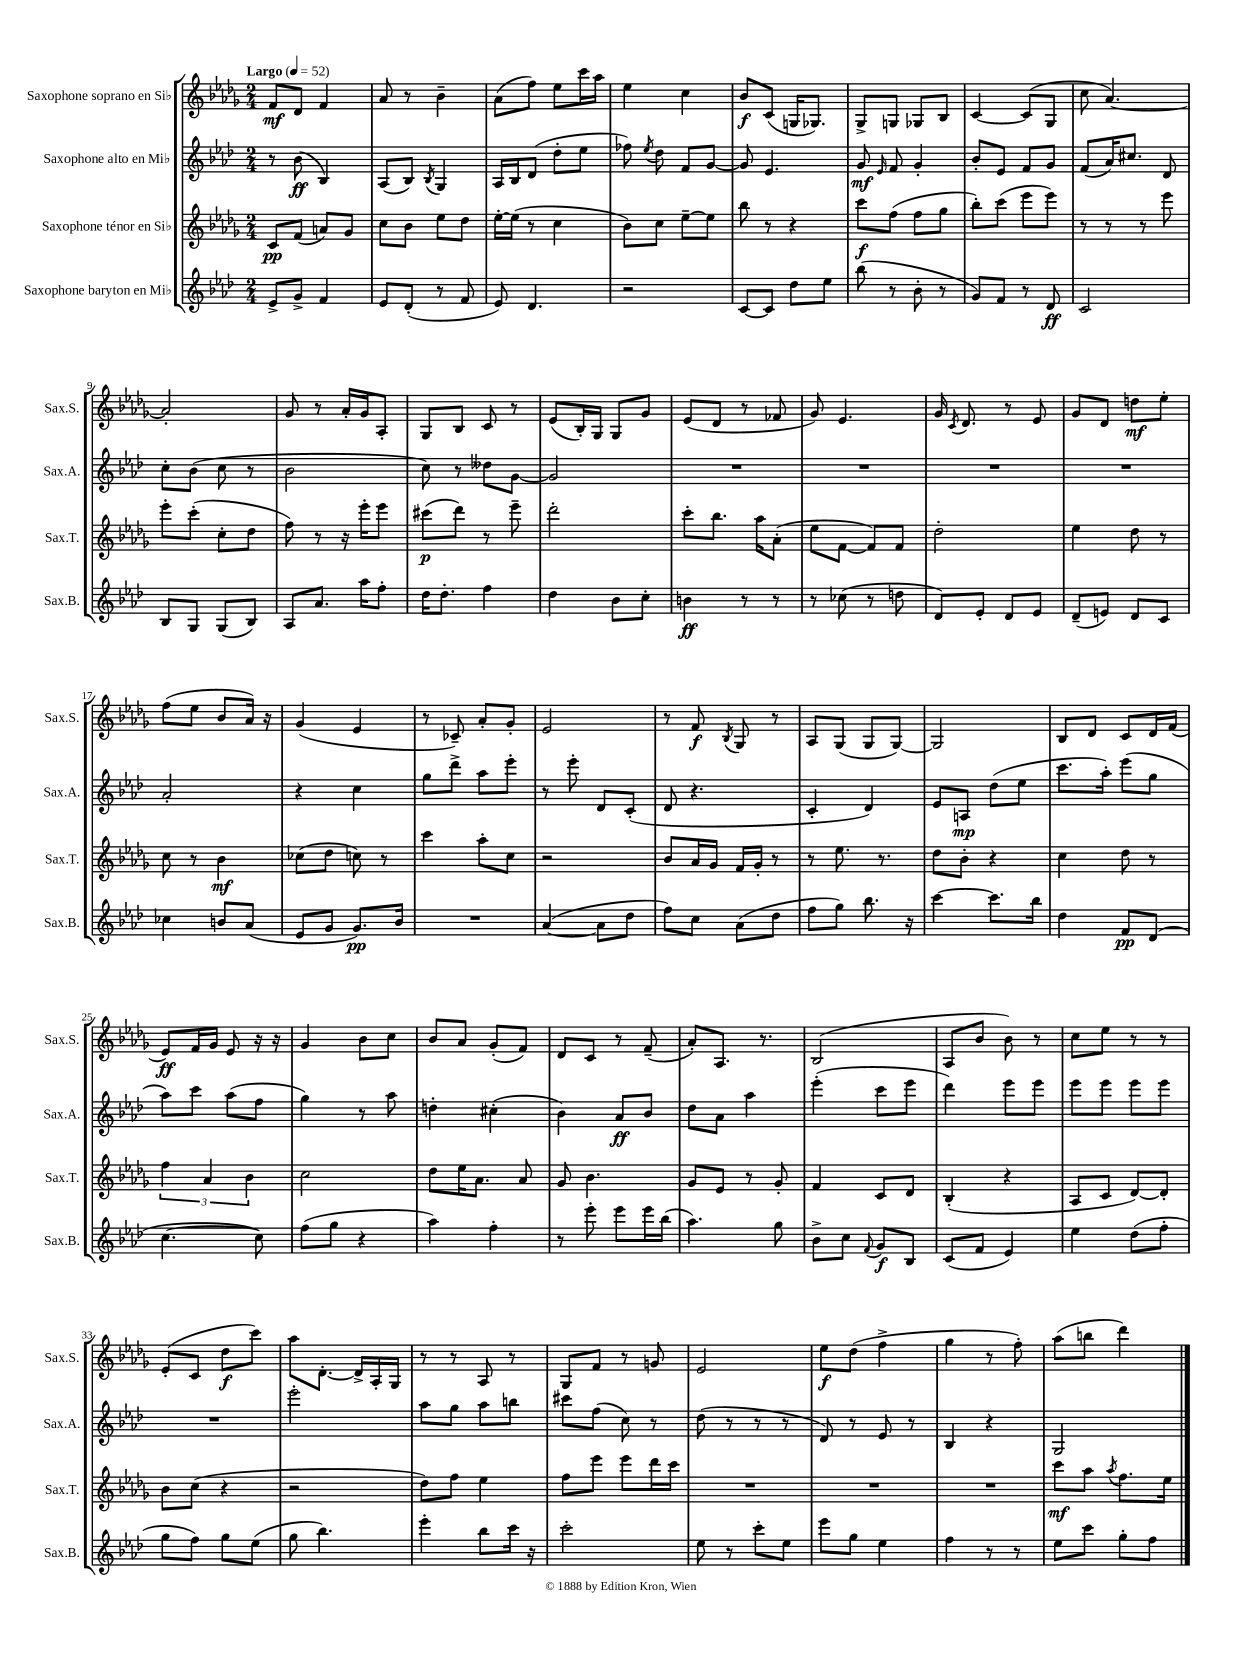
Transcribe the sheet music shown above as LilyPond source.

<<
\new StaffGroup <<
\new Staff = "s0" \with { instrumentName = "Saxophone soprano en Sib" shortInstrumentName = "Sax.S." } {
    \clef treble \key des \major \numericTimeSignature \time 2/4 \tempo "Largo" 4 = 52
    \autoBeamOff f'8[\mf des'8] f'4 |
    aes'8 r8 bes'4-- |
    aes'8[( f''8]) ees''8[ c'''16 aes''16] |
    ees''4 c''4 |
    bes'8[\f c'8]( g16[ ges8.]) |
    ges8[-> g8] ges8[ bes8] |
    c'4~ c'8[( ges8] |
    c''8 aes'4.~) |
    aes'2-. |
    ges'8 r8 aes'16[-. ges'16 aes8]-. |
    ges8[ bes8] c'8 r8 |
    ees'8[( bes16-.) ges16] ges8[ ges'8] |
    ees'8[( des'8] r8 fes'8 |
    ges'8) ees'4. |
    ges'16 \acciaccatura { c'8 } des'8. r8 ees'8 |
    ges'8[ des'8] d''8[\mf ees''8]-. |
    f''8[( ees''8] bes'8[ aes'16]) r16 |
    ges'4( ees'4 |
    r8 ces'8--) aes'8[-. ges'8]-. |
    ees'2 |
    r8 f'8\f \acciaccatura { bes8 } ges8 r8 |
    aes8[ ges8]( ges8[ ges8]~) |
    ges2 |
    bes8[ des'8] c'8[ des'16 f'16]( |
    ees'8[\ff) f'16 ges'16] ees'8 r16 r16 |
    ges'4 bes'8[ c''8] |
    bes'8[ aes'8] ges'8[-.( f'8]) |
    des'8[ c'8] r8 f'8--( |
    aes'8[-.) aes8.] r8. |
    bes2( |
    aes8[ bes'8] bes'8) r8 |
    c''8[ ees''8] r8 r8 |
    ees'8[-.( c'8] des''8[\f c'''8]) |
    aes''8[ des'8.]~-. des'16[-> aes16-. ges16] |
    r8 r8 aes8 r8 |
    ges8[ f'8] r8 g'8 |
    ees'2 |
    ees''8[\f des''8]( f''4-> |
    ges''4 r8 f''8-.) |
    aes''8[( b''8] des'''4) \bar "|." |
}
\new Staff = "s1" \with { instrumentName = "Saxophone alto en Mib" shortInstrumentName = "Sax.A." } {
    \clef treble \key aes \major \numericTimeSignature \time 2/4
    \autoBeamOff r8 bes'8\ff( bes4) |
    aes8[( bes8]) \acciaccatura { bes8 } g4 |
    aes16[ bes16 des'8]( des''8[-. ees''8] |
    fes''8) \acciaccatura { ees''8 } des''8 f'8[ g'8]~ |
    g'8 ees'4. |
    g'8\mf \grace { ees'16 } f'8 g'4-. |
    bes'8[-. ees'8] f'8[ g'8] |
    f'8[( aes'16) cis''8.] des'8 |
    c''8[-. bes'8]( c''8 r8 |
    bes'2 |
    c''8) r8 deses''8[ g'8]~ |
    g'2 |
    R2 |
    R2 |
    R2 |
    R2 |
    aes'2-. |
    r4 c''4 |
    g''8[ des'''8]-> aes''8[ ees'''8]-. |
    r8 ees'''8-. des'8[ c'8]-.( |
    des'8 r4. |
    c'4-. des'4) |
    ees'8[ a8]\mp des''8[( ees''8] |
    c'''8.[ aes''16]-.) ees'''8[( g''8] |
    aes''8[) c'''8] aes''8[( f''8] |
    g''4) r8 aes''8 |
    d''4-. cis''4-.( |
    bes'4) aes'8[\ff bes'8] |
    des''8[ aes'8] aes''4 |
    ees'''4-.( c'''8[ ees'''8] |
    des'''4) ees'''8[ ees'''8] |
    ees'''8[ ees'''8] ees'''8[ ees'''8] |
    R2 |
    ees'''2-. |
    aes''8[ g''8] aes''8[ b''8] |
    cis'''8[ f''8]( c''8) r8 |
    des''8( r8 r8 r8 |
    des'8) r8 ees'8 r8 |
    bes4 r4 |
    g2 \bar "|." |
}
\new Staff = "s2" \with { instrumentName = "Saxophone ténor en Sib" shortInstrumentName = "Sax.T." } {
    \clef treble \key des \major \numericTimeSignature \time 2/4
    \autoBeamOff c'8[\pp f'8]( a'8[) ges'8] |
    c''8[ bes'8] ees''8[ des''8] |
    ees''16[~-. ees''16]( r8 c''4 |
    bes'8[) c''8] ees''8[~-- ees''8] |
    bes''8 r8 r4 |
    c'''8[\f f''8]( f''8[ ges''8] |
    bes''8[-.) c'''8]( ees'''8[ ees'''8]) |
    r8 r8 r8 ees'''8 |
    ees'''8[-. c'''8]-.( c''8[-. des''8] |
    f''8) r8 r16 ees'''16[-. ees'''8] |
    cis'''8[\p( des'''8]) r8 ees'''8-- |
    des'''2-. |
    c'''8[-. bes''8.] aes''16[ aes'8]-.( |
    ees''8[ f'8]~ f'8[) f'8] |
    des''2-. |
    ees''4 des''8 r8 |
    c''8 r8 bes'4\mf |
    ces''8[( des''8] c''8) r8 |
    c'''4 aes''8[-. c''8] |
    r2 |
    bes'8[ aes'16 ges'16] f'16[ ges'16]-. r8 |
    r8 ees''8. r8. |
    des''8[ bes'8]-. r4 |
    c''4 des''8 r8 |
    \tuplet 3/2 { f''4 aes'4 bes'4 } |
    c''2 |
    des''8[ ees''16 aes'8.] aes'8 |
    ges'8 bes'4. |
    ges'8[ ees'8] r8 ges'8-. |
    f'4 c'8[ des'8] |
    bes4-.( r4 |
    aes8[ c'8] des'8[~) des'8]-. |
    bes'8[ c''8]( r4 |
    r2 |
    des''8[) f''8] ees''4 |
    f''8[ ees'''8] ees'''8[ des'''16 c'''16] |
    R2 |
    R2 |
    R2 |
    c'''8[\mf aes''8] \acciaccatura { aes''8 } f''8.[ ees''16] \bar "|." |
}
\new Staff = "s3" \with { instrumentName = "Saxophone baryton en Mib" shortInstrumentName = "Sax.B." } {
    \clef treble \key aes \major \numericTimeSignature \time 2/4
    \autoBeamOff ees'8[-> g'8]-> f'4 |
    ees'8[ des'8]-.( r8 f'8 |
    ees'8) des'4. |
    r2 |
    c'8[~ c'8] des''8[ ees''8] |
    bes''8( r8 bes'8-. r8 |
    g'8[) f'8] r8 des'8\ff |
    c'2 |
    bes8[ g8] g8[( bes8]) |
    aes8[ aes'8.] aes''16[ f''8]-. |
    des''16[ des''8.]-. f''4 |
    des''4 bes'8[ c''8]-. |
    b'4\ff r8 r8 |
    r8 ces''8( r8 d''8 |
    des'8[) ees'8]-. des'8[ ees'8] |
    des'8[--( e'8]) des'8[ c'8] |
    ces''4 b'8[ aes'8]( |
    ees'8[ g'8] g'8.[\pp) bes'16] |
    R2 |
    aes'4~( aes'8[ des''8] |
    f''8[) c''8] aes'8[( des''8] |
    f''8[ g''8]) bes''8. r16 |
    c'''4~ c'''8.[ bes''16] |
    des''4 f'8[\pp des'8]( |
    c''4.~ c''8) |
    f''8[( g''8] r4 |
    aes''4) f''4-. |
    r8 ees'''8-. ees'''8[ ees'''16 bes''16]( |
    aes''4.) g''8 |
    bes'8[-> c''8] \appoggiatura { f'8 } g'8[\f bes8] |
    c'8[( f'8] ees'4) |
    ees''4 des''8[( f''8]-. |
    g''8[ f''8]) g''8[ ees''8]( |
    g''8 bes''4.) |
    ees'''4-. bes''8[ c'''16] r16 |
    c'''2-. |
    ees''8 r8 c'''8[-. ees''8] |
    ees'''8[ g''8] ees''4 |
    f''4 r8 r8 |
    ees''8[ c'''8] g''8[-. f''8] \bar "|." |
}
>>
>>
